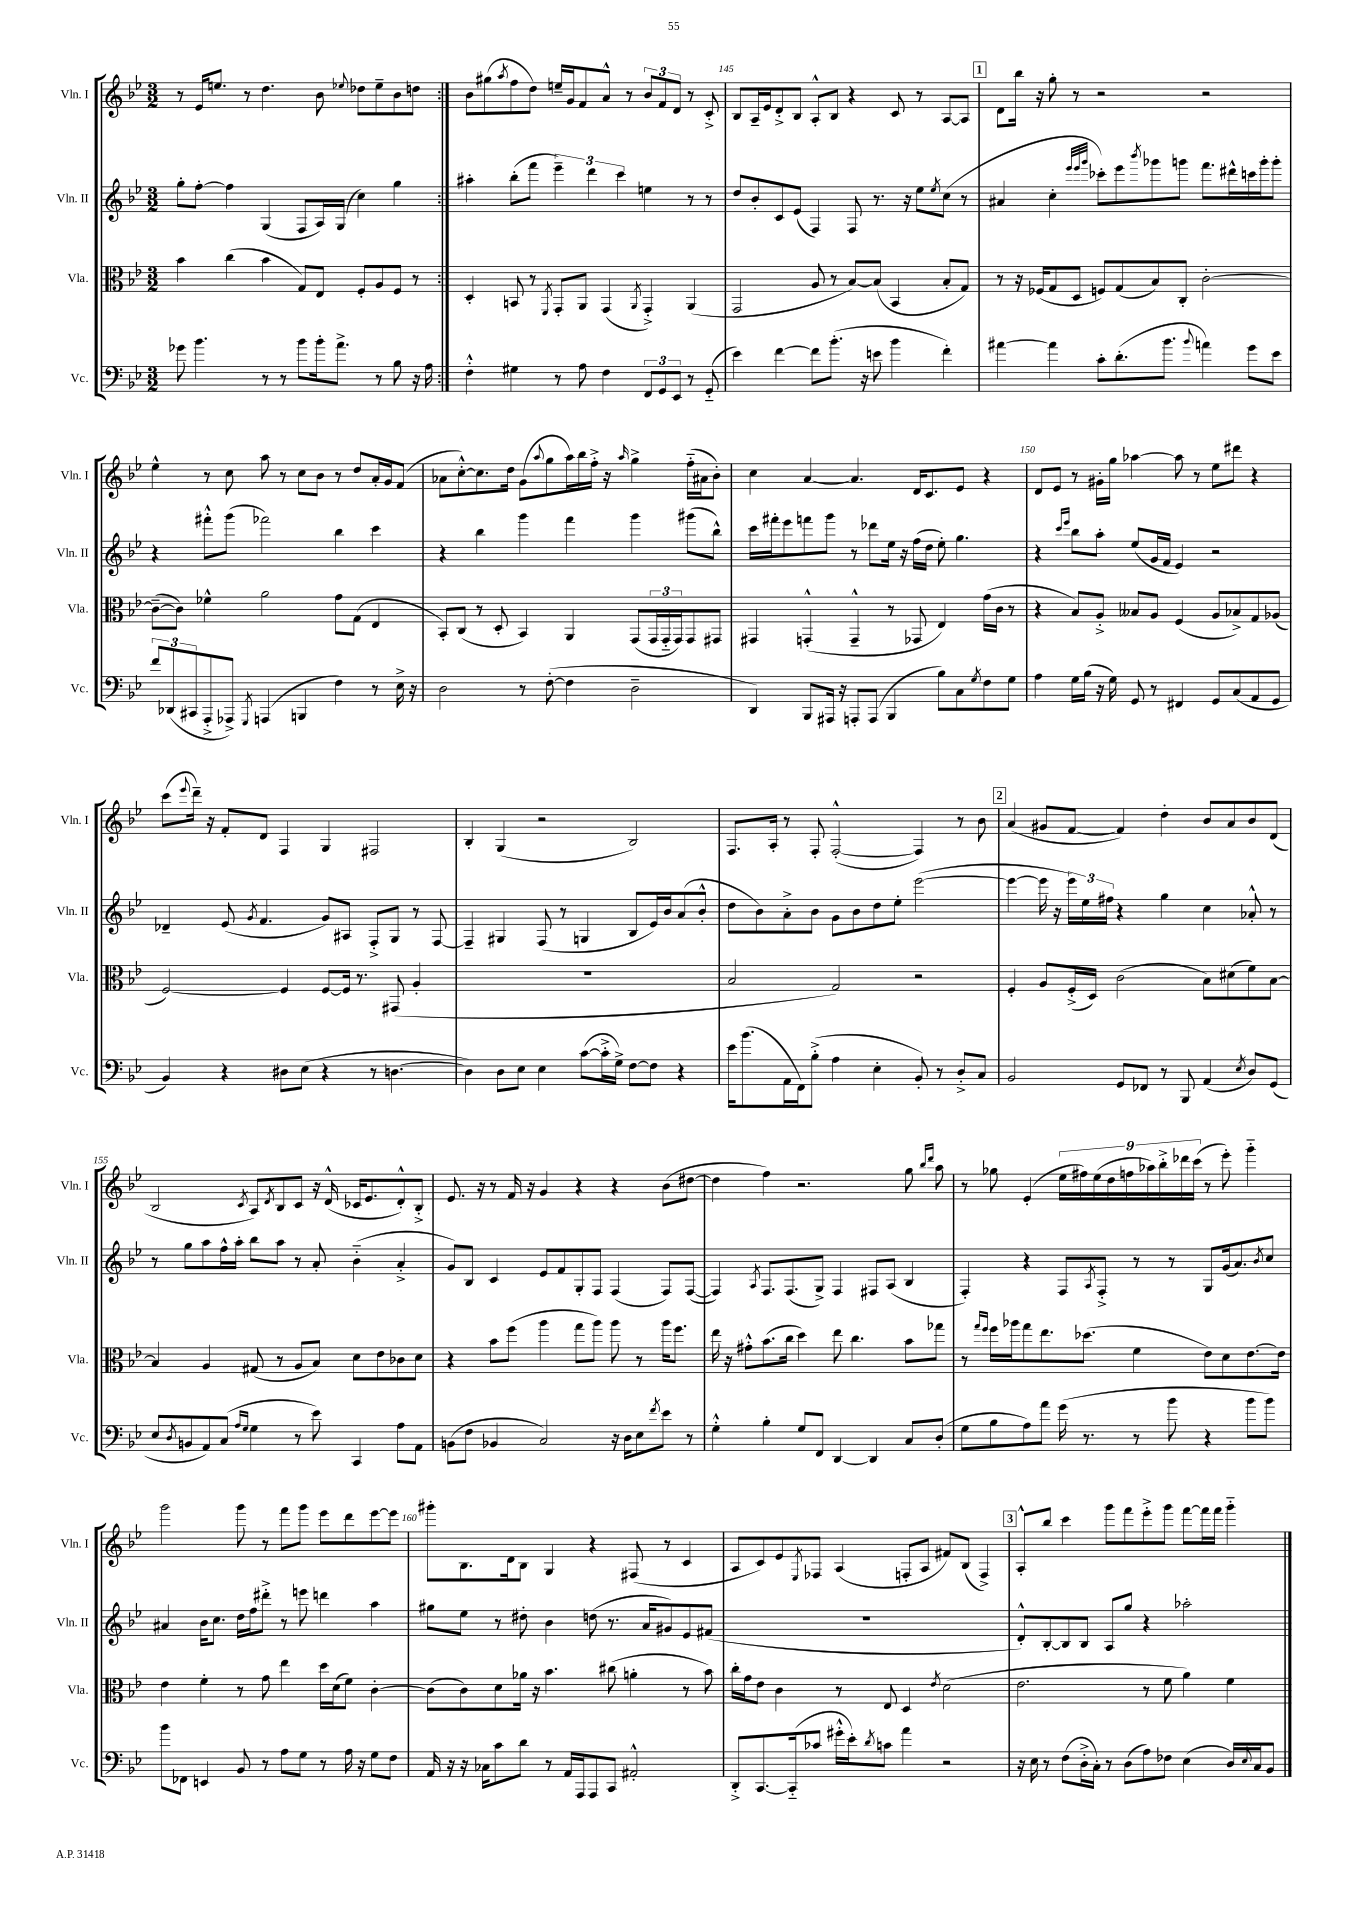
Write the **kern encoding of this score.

**kern	**kern	**kern	**kern
*part4	*part3	*part2	*part1
*staff4	*staff3	*staff2	*staff1
*I"Vc.	*I"Vla.	*I"Vln. II	*I"Vln. I
*I'Vc.	*I'Vla.	*I'Vln. II	*I'Vln. I
*clefF4	*clefC3	*clefG2	*clefG2
*k[b-e-]	*k[b-e-]	*k[b-e-]	*k[b-e-]
*M3/2	*M3/2	*M3/2	*M3/2
=143	=143	=143	=143
8g-X\	4b-\	8gg'\L	8r
4.b-\	.	[8ff'\J	16e-/KL
.	.	.	8.een/J
.	(4cc\	4ff\]	.
.	.	.	8r
8r	4b-\	(4G/	4.dd\
8r	.	.	.
8b-\L	8G/L)	8F/L	.
16b-'\k	8E-/J	16A/L)	8b-\
8.a^\J	.	(16G/JJ	.
.	.	.	8qqee-X/
.	8F'/L	4cc\)	8dd-X\L
8r	8A/	.	8ee-~\
8B-\	8F/J	4gg\	8b-\
16r	8r	.	8ddn\J
16A\	.	.	.
=144:|!	=144:|!	=144:|!	=144:|!
4F'^^\	4D'/	4aa#X'\	8b-\L
.	.	.	(8gg#X\
.	.	.	8qaa/
4G#X\	8BBn/	(8bb-'\L	8ff\
.	8r	8fff\J	8dd\J)
.	8qFF/	.	.
8r	8GG'/L	6eee-~\)	16een~/LL
.	.	.	16g/J
8A\	8AA/J	.	8f/
.	.	6ddd\	.
4F\	(4GG/	.	8a^^/J
.	.	6ccc\	.
.	.	.	8r
.	8qAA/	.	.
12FF/L	4GG'^/)	4een\	12b-/L
12GG/	.	.	12f/
12EE-/J	.	.	12d/J
8r	(4AA/	8r	8r
(8GG/	.	8r	8c'^/
=145	=145	=145	=145
4e-\)	2GG/	8dd/L	8B-/L
.	.	8b-'/	16A~/L
.	.	.	16e-/J
[4f\	.	8c/	8d'^/
.	.	(8e-/J	8B-/J
8f\L]	8A/	4F/)	8A'^^/L
(8.b-'\J	8r	.	8B-/J
.	[8B-/L)	8F/	4r
16r	.	.	.
8en\	(8B-/J]	8.r	.
4b-\	4BB-/	.	8c/
.	.	16r	.
.	.	8ee-\L	8r
.	.	8qee-/	.
4f'\)	8B-'/L	(8cc\J	[8A/L
.	8G/J)	8r	8A/J]
!!LO:REH:place=s1:t=1
=146	=146	=146	=146
[4a#X\	8r	4a#X/	8d\L
.	16r	.	16bb-\Jk
.	(16F-X/KL	.	16r
4a#\]	8G/	4cc'\	8gg'\
.	8D/J	.	8r
.	.	32qqeee-/LLL	.
.	.	32qqeee-/	.
.	.	32qqggg/JJJ	.
8c'\L	8Fn/L)	8ccc-X'\L)	2r
(8.d'\	(8G/	8eee-\	.
.	.	8qbbb-/	.
.	8B-/)	8ggg-X\	.
8.b-\J	.	.	.
.	8C'/J	8gggn\J	.
8qqb-/	.	.	.
4an\)	[2c'\	8.fff\L	2r
.	.	16ddd#X^^\L	.
8g\L	.	16cccn\	.
.	.	16ggg'\J	.
8e-\J	.	8ggg'\J	.
!!LO:LB:g=z
=147	=147	=147	=147
12f/L	(8c~\L_	4r	4ee-^^\
(12DD-X/	.	.	.
.	8c\J])	.	.
12CC#X/	.	.	.
8AAA'^/	4f-X^^\	8fff#X'^^\L	8r
8AAA-X^/J)	.	(8ggg\J	8cc\
8qGGG/	.	.	.
(4AAAn/	2a\	2fff-X\)	8aa\
.	.	.	8r
4BBBn/	.	.	8cc\L
.	.	.	8b-\J
4F\)	8g\L	4bb-\	8r
.	(8G\J	.	8dd/L
8r	4E-/	4ccc\	16a'/L
.	.	.	16g/J
16E-^\	.	.	(8f/J
16r	.	.	.
=148	=148	=148	=148
2D\	8BB-'/L)	4r	8a-X\L
.	(8C/J	.	[8cc'^^\)
.	8r	4bb-\	8.cc\]
.	8D'/	.	.
.	.	.	16dd\Jk
8r	4BB-/)	4ggg\	(8g\L
.	.	.	8qqaa/
([8F'\	.	.	8gg\
4F\]	4AA/	4fff\	16aa\L)
.	.	.	16bb-\
.	.	.	16ff'^\JJ
.	.	.	16r
.	.	.	16qqaa/
2D~\	(8GG/L	4ggg\	4gg^\
.	24GG/L	.	.
.	24GG/	.	.
.	24GG/J)	.	.
.	8GG/	(8ggg#X\L	(16ff\LL
.	.	.	16a#X\J
.	8GG#X/J	8bb-^^\J)	8b-'\J)
=149	=149	=149	=149
4DD/)	4GG#X/	16ccc\LL	4cc\
.	.	16fff#X'\J	.
.	.	8eee-\	.
8BBB-/L	(4GGn'^^/	8fffn\	[4a/
16AAA#X/Jk	.	8ggg\J	.
16r	.	.	.
8AAAn'/L	4GG~^^/	8r	4.a/]
(8AAA/J	.	8ddd-X\L	.
4BBB-/	8r	16ee-\Jk	.
.	.	16r	.
.	8GG-X/	(16ff\LL	16d/KL
.	.	16dd\JJ	8.c/
8B-\L)	4E-/)	8ee-'\)	.
8C\	.	4.gg\	8e-/J
8qG/	.	.	.
8F\	(16g\LL	.	4r
.	16c\JJ	.	.
8G\J	8r	.	.
=150	=150	=150	=150
4A\	4r	4r	8d/L
.	.	.	8e-/J
.	.	16qqccc/LL	.
.	.	16qqeee-/JJ	.
16G\LL	8B-/L)	8bb-\L	8r
(16B-\JJ	.	.	.
16r	8A'^/J	8aa'\J	16g#X'\LL
16G\)	.	.	16gg\JJ
8GG/	8B--X/L	(8ee-/L	[4aa-X\
8r	8A/J	16g/L	.
.	.	16f/JJ	.
4FF#X/	(4F/	4e-/)	8aa-\]
.	.	.	8r
8GG/L	8A/L	2r	8ee-\L
(8C/	8B-X^/)	.	8ddd#X\J
8AA/	8G/	.	4r
8GG/J	(8A-X/J	.	.
!!LO:LB:g=z
=151	=151	=151	=151
4BB-/)	[2F/)	4d-X~/	(8ccc\L
.	.	.	8qqeee-/
.	.	.	16ddd~\Jk)
.	.	.	16r
4r	.	(8e-/	8f'/L
.	.	8qg/	.
.	.	4.f/	8d/J
8D#X\L	4F/]	.	4F/
(8E-\J	.	.	.
4r	[8F/L	8g/L)	4G/
.	16F/Jk]	8A#X/J	.
.	8.r	.	.
8r	.	8F'^/L	2F#X/
[4.Dn\	(8GG#X/	8G/J	.
.	4A'/	8r	.
.	.	[8F/	.
=152	=152	=152	=152
4D\])	1.r	4F~/]	4B-'/
8D\L	.	4G#X/	(4G/
8E-\J	.	.	.
4E-\	.	(8F/	2r
.	.	8r	.
([8c\L	.	4Gn/	.
16c'^\L]	.	.	.
16G^\JJ)	.	.	.
[8F\L	.	8B-/L	2B-/)
8F\J]	.	16e-/L)	.
.	.	16b-/J	.
4r	.	(8a/	.
.	.	8b-'^^/J	.
=153	=153	=153	=153
16e-\KL	2B-/	8dd\L	8.F/L
(8.b-\	.	.	.
.	.	8b-\)	.
.	.	.	16A'/Jk
16AA\L	.	8a'^\	8r
16FF\J)	.	.	.
(8B-'^\J	.	8b-\J	8F'/
4A\	2G/)	8g\L	([2F'^^/
.	.	8b-\	.
4E-'\	.	8dd\	.
.	.	8ee-'\J	.
8BB-'/)	2r	([2eee-\	4F/])
8r	.	.	.
8D'^/L	.	.	8r
8C/J	.	.	8b-\
!!LO:REH:place=s1:t=2
=154	=154	=154	=154
2BB-/	4F'/	4eee-\_	(4a/
.	8A/L	16eee-\]	8g#X/L
.	.	16r	.
.	(16F'^/L	24eee-\LL)	[8f/J
.	.	24ee-\	.
.	16D/JJ)	.	.
.	.	24ff#X\JJ	.
8GG/L	(2c\	4r	4f/])
8FF-X/J	.	.	.
8r	.	4gg\	4dd'\
8BBB-/	.	.	.
(4AA/	8B-\L)	4cc\	8b-/L
.	(8d#X\	.	8a/
8qE-/	.	.	.
8D/L)	8f\)	8a-X'^^/	8b-/
(8GG/J	[8B-\J	8r	(8d/J
!!LO:LB:g=z
=155	=155	=155	=155
8E-/L	4B-/]	8r	2B-/
8qD/	.	.	.
8BBn/	.	8gg\L	.
8AA/)	4A/	8aa\	.
(8C/J	.	16ff^^\L	.
.	.	16aa'\JJ	.
16qqA/LL	.	.	.
16qqG/JJ	.	.	8qc/
4G\	(8G#X/	8bb-\L	8A/L)
.	.	.	8qd/
.	8r	8aa\J	8B-/
8r	8A/L	8r	8c/J
8e-\)	8B-/J)	8a'/	16r
.	.	.	(16d^^/
4CC/	8d\L	(4b-\	16c-X/KL
.	.	.	8.e-/
.	8e-\	.	.
8A\L	8c-X\	4a'^/	8d'^^/)
8AA\J	8d\J	.	8B-'^/J
=156	=156	=156	=156
(8BBn\L	4r	8g/L)	8.e-/
8F\J	.	8B-/J	.
.	.	.	16r
4BB-X/	8b-\L	4c/	8r
.	(8ff\J	.	16f/
.	.	.	16r
2C/)	4aa\	8e-/L	4g/
.	.	8f/	.
.	8gg\L	8G'/	4r
.	8aa\J)	8F/J	.
16r	8aa\	(4F/	4r
16D\KL	.	.	.
8E-\	8r	.	.
8qf/	.	.	.
8e-\J	16aa\KL	8F/L)	(8b-\L
.	8.ff\J	.	.
8r	.	([8F/J	[8dd#X\J
=157	=157	=157	=157
4G'^^\	16ee-\	4F/])	4dd#\]
.	16r	.	.
.	8g#X'^^\L	.	.
.	.	8qA/	.
4B-'\	(8.b-\	8.F/L	4ff\)
.	16cc\Jk	(8.F/	.
8G/L	4dd\)	.	2.r
8FF/J	.	8G^/J)	.
[4DD/	8ee-\	4F/	.
.	4.cc\	.	.
4DD/]	.	8F#X/L	.
.	.	(8A/J	.
8C/L	8b-\L	4B-/	8gg\
.	.	.	16qqbb-/LL
.	.	.	16qqddd/JJ
(8D'/J	8gg-X\J	.	8aa\
=158	=158	=158	=158
8G\L	8r	4F'/)	8r
.	16qqgg/LL	.	.
.	16qqff/JJ	.	.
8B-\	16ff\LL	.	8gg-X\
.	16aa-X\J	.	.
8A\)	8gg\	4r	(4e-'/
8a\J	8.ee-\	.	.
(16g\	.	8F/L	18ee-\LL
.	.	.	18ff#X\)
8.r	(8.dd-X\J	.	.
.	.	.	(18ee-\
.	.	8qA/	.
.	.	8F'^/J	.
.	.	.	18dd\
.	.	.	18ffn\
8r	4f\	8r	.
.	.	.	18aa-X\)
.	.	.	18bb-'^\
8b-\	.	8r	.
.	.	.	18ddd-X\
.	.	.	(18ccc\JJ
4r	8e-\L)	8G/L	8r
.	8d\	(16g/k	8eee-'\)
.	.	8.a/)	.
8b-\L	[8.e-\	.	4ggg\
.	.	8qb-/	.
8b-\J)	.	8cc/J	.
.	16e-\Jk]	.	.
!!LO:LB:g=z
=159	=159	=159	=159
8b-\L	4e-\	4a#X/	2ggg\
8FF-X\J	.	.	.
4EEn/	4f'\	16b-\KL	.
.	.	8.cc\J	.
8BB-/	8r	16dd\LL	8ggg\
.	.	16ff\J	.
8r	8g\	8ddd#X'^\J	8r
8A\L	4ee-\	8r	8fff\L
8G\J	.	8eeen\	8ggg\J
8r	16dd\LL	4dddn\	8eee-\L
.	(16d\J	.	.
16A\	8f\J)	.	8ddd\
16r	.	.	.
8G\L	[4c'\	4aa\	[8eee-\
8F\J	.	.	8eee-\J]
=160	=160	=160	=160
16AA/	(8c\L]	8gg#X\L	8ggg#X'\L
16r	.	.	.
16r	8c\)	8ee-\J	8.B-\
16C-X\KL	.	.	.
8c\	8d\	8r	.
.	.	.	16d\k
8d\J	16a-X\Jk	8dd#X'\	8B-\J
.	16r	.	.
8r	4.b-\	4b-\	4G/
16AA/LL	.	.	.
16AAA/J	.	.	.
8AAA/	.	(8ddn\	4r
8CC/J	(8cc#X\	8.r	.
2AA#X'^^/	4an'\	.	(8F#X/
.	.	16a/KL	.
.	.	8g#X/)	8r
.	8r	8e-/	4c/
.	8b-\)	(8f#X/J	.
=161	=161	=161	=161
8DD'^/L	16cc'\LL	1.r	8A/L
.	16g\J	.	.
[8.CC/	8e-\J	.	8c/)
.	4c\	.	8e-/
(16CC/k]	.	.	.
.	.	.	8qE-/
8c-X/J	.	.	8F-X/J
16g#X'^^\LL	8r	.	(4A/
16e-'\J)	.	.	.
8qd/	.	.	.
8cn\J	8E-/	.	.
4a\	4D/	.	8Fn'/L
.	.	.	8A/J
.	8qe-/	.	.
2r	(2d\	.	8f#X/L)
.	.	.	(8B-/J
.	.	.	4F^/)
!!LO:REH:place=s1:t=3
=162	=162	=162	=162
16r	2.e-\	8d'^^/L)	8A'^^/L
16E-\	.	.	.
8r	.	[8B-'/	8bb-/J
(8F\L	.	8B-/]	4ccc\
16D'^\L	.	8B-/J	.
16C'\JJ)	.	.	.
8r	.	8A/L	8ggg\L
(8D\L	.	8gg/J	8fff\
8A\)	8r	4r	8eee-'^\
8F-X\J	8f\	.	8ggg\J
(4E-\	4a\)	2aa-X'\	[8fff\L
.	.	.	16fff\L]
.	.	.	16fff\JJ
16D/LL)	4f\	.	4ggg\
8qqE-/	.	.	.
16C/J	.	.	.
8BB-/J	.	.	.
==	==	==	==
*-	*-	*-	*-
